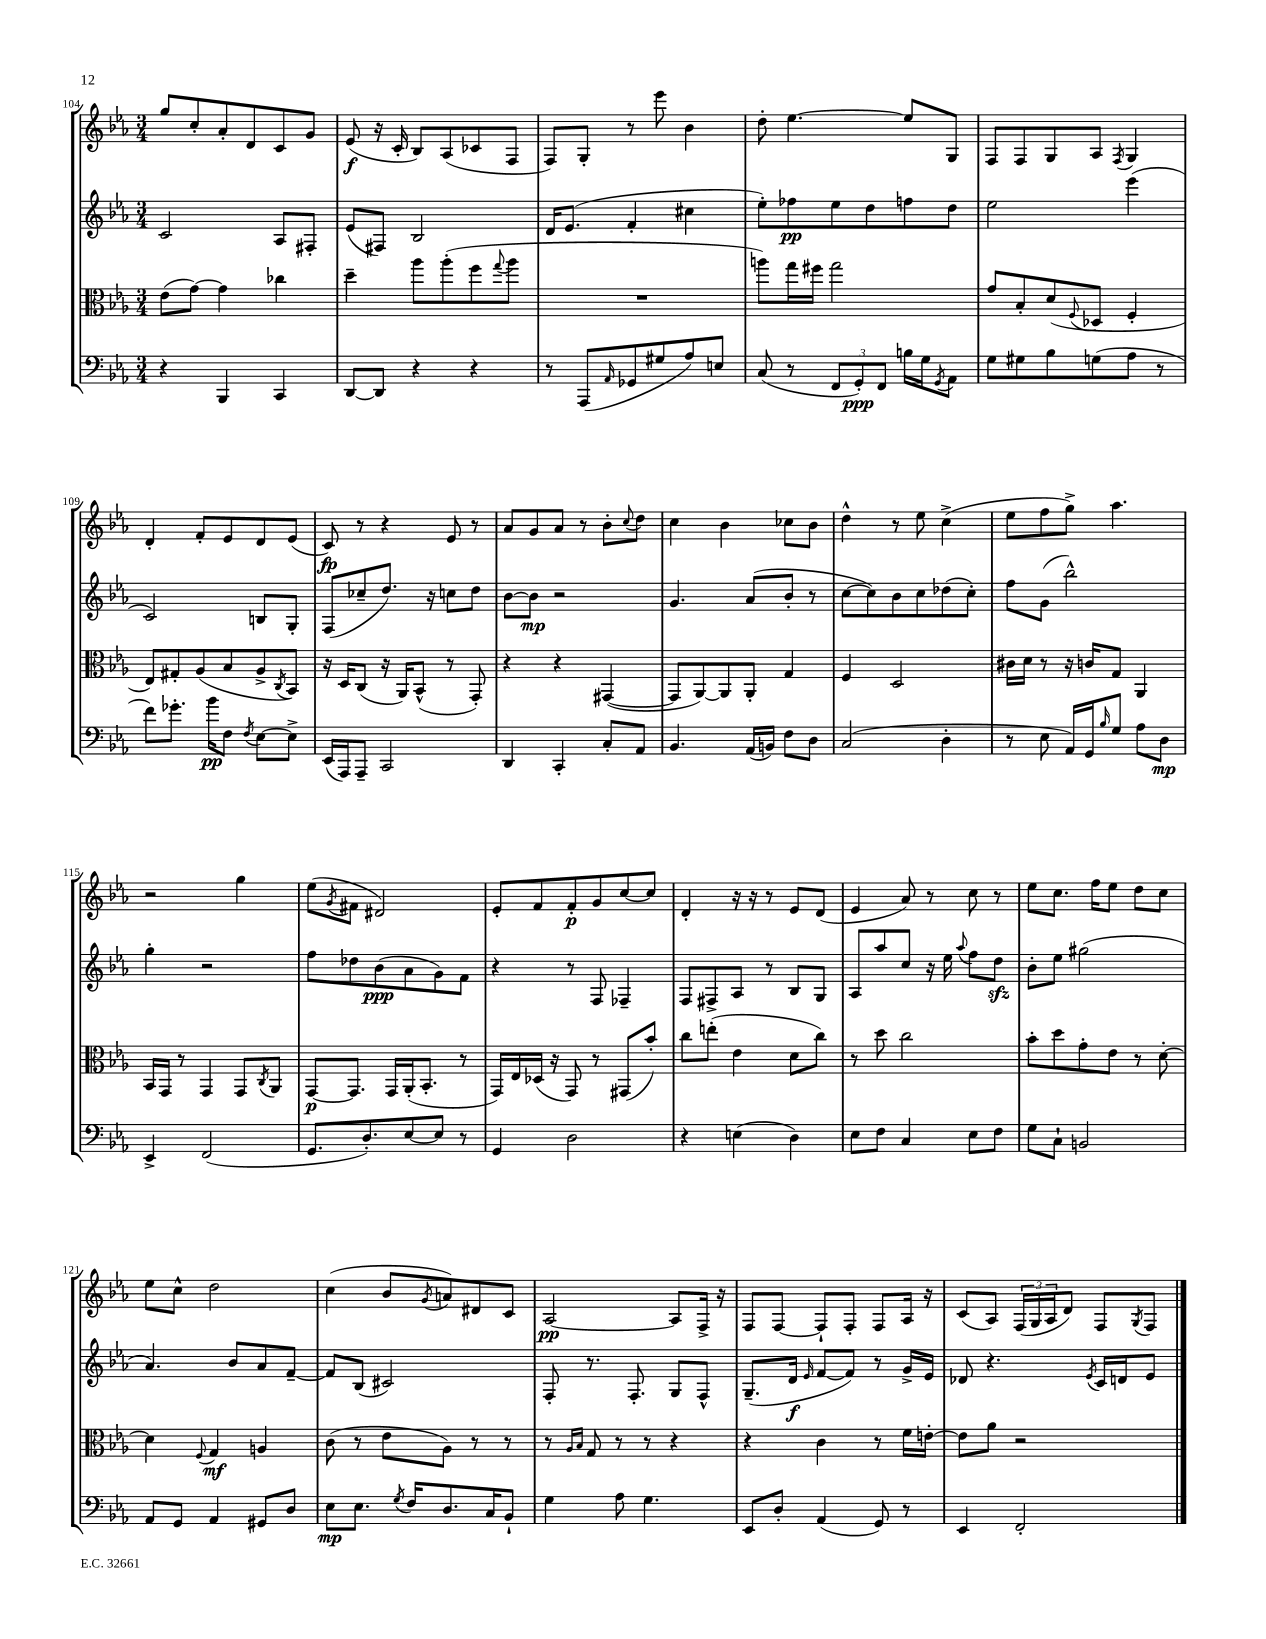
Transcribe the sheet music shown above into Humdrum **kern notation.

**kern	**dynam	**kern	**dynam	**kern	**dynam	**kern	**dynam
*part4	*part4	*part3	*part3	*part2	*part2	*part1	*part1
*staff4	*staff4	*staff3	*staff3	*staff2	*staff2	*staff1	*staff1
*clefF4	*	*clefC3	*	*clefG2	*	*clefG2	*
*k[b-e-a-]	*	*k[b-e-a-]	*	*k[b-e-a-]	*	*k[b-e-a-]	*
*M3/4	*	*M3/4	*	*M3/4	*	*M3/4	*
=104	=104	=104	=104	=104	=104	=104	=104
4r	.	(8e-\L	.	2c/	.	8gg/L	.
.	.	[8g\J)	.	.	.	8cc'/	.
4BBB-/	.	4g\]	.	.	.	8a-'/	.
.	.	.	.	.	.	8d/	.
4CC/	.	4cc-X\	.	8A-/L	.	8c/	.
.	.	.	.	8F#X'/J	.	8g/J	.
=105	=105	=105	=105	=105	=105	=105	=105
[8DD/L	.	4dd~\	.	(8e-/L	.	(8e-/	f
8DD/J]	.	.	.	8F#X/J)	.	16r	.
.	.	.	.	.	.	16c'/	.
4r	.	8aa-\L	.	2B-/	.	8B-/L)	.
.	.	(8aa-'\	.	.	.	(8A-/	.
4r	.	8ff\	.	.	.	8c-X/	.
.	.	8qqgg/	.	.	.	.	.
.	.	8aa-\J	.	.	.	8F/J	.
=106	=106	=106	=106	=106	=106	=106	=106
8r	.	2.r	.	16d/KL	.	8F/L)	.
.	.	.	.	(8.e-/J	.	.	.
(8AAA-/L	.	.	.	.	.	8G'/J	.
16qqAA-/	.	.	.	.	.	.	.
8GG-X/	.	.	.	4f'/	.	8r	.
8G#X/	.	.	.	.	.	8eee-\	.
8A-/)	.	.	.	4cc#X\	.	4b-\	.
8En/J	.	.	.	.	.	.	.
=107	=107	=107	=107	=107	=107	=107	=107
(8C/	.	8aan\L)	.	8ee-'\L)	.	8dd'\	.
8r	.	16gg\L	.	8ff-X\	pp	[4.ee-\	.
.	.	16ff#X\JJ	.	.	.	.	.
12FF/L	.	2gg\	.	8ee-\	.	.	.
12GG'/)	ppp	.	.	.	.	.	.
.	.	.	.	8dd\	.	.	.
12FF/J	.	.	.	.	.	.	.
16Bn\LL	.	.	.	8ffn\	.	8ee-/L]	.
16G\J	.	.	.	.	.	.	.
8qGG/	.	.	.	.	.	.	.
8AA-\J	.	.	.	8dd\J	.	8G/J	.
=108	=108	=108	=108	=108	=108	=108	=108
8G\L	.	8g/L	.	2ee-\	.	8F/L	.
8G#X\	.	8B-'/	.	.	.	8F/	.
8B-\	.	(8d/	.	.	.	8G/	.
.	.	8qqF/	.	.	.	.	.
(8Gn\	.	8D-X/J	.	.	.	8A-/J	.
.	.	.	.	.	.	8qF/	.
8A-\J	.	4F'/	.	(4eee-\	.	4G/	.
8r	.	.	.	.	.	.	.
!!LO:LB:g=z
=109	=109	=109	=109	=109	=109	=109	=109
8f\L)	.	8E-/L)	.	2c/)	.	4d'/	.
8.g-X'\J	.	8G#X'/	.	.	.	.	.
.	.	(8A-/	.	.	.	8f'/L	.
16b-\KL	pp	.	.	.	.	.	.
8F\J	.	8B-/	.	.	.	8e-/	.
8qF/	.	.	.	.	.	.	.
[8E-\L	.	8A-^/	.	8Bn/L	.	8d/	.
.	.	8qC/	.	.	.	.	.
8E-^\J]	.	8BB-/J)	.	8G'/J	.	(8e-/J	.
=110	=110	=110	=110	=110	=110	=110	=110
(16EE-/LL	.	16r	.	(8F/L	.	8c/)	fp
16AAA-/J)	.	16D/KL	.	.	.	.	.
8AAA-~/J	.	(8C/J	.	8cc-X~/	.	8r	.
2CC/	.	16r	.	8.dd/J)	.	4r	.
.	.	16AA-/KL)	.	.	.	.	.
.	.	(8BB-^^/J	.	.	.	.	.
.	.	.	.	16r	.	.	.
.	.	8r	.	8ccn\L	.	8e-/	.
.	.	8GG'/)	.	8dd\J	.	8r	.
=111	=111	=111	=111	=111	=111	=111	=111
4DD/	.	4r	.	[8b-\L	.	8a-/L	.
.	.	.	.	8b-\J]	mp	8g/	.
4CC'/	.	4r	.	2r	.	8a-/J	.
.	.	.	.	.	.	8r	.
8C'/L	.	([4GG#X/	.	.	.	8b-'\L	.
.	.	.	.	.	.	8qqcc/	.
8AA-/J	.	.	.	.	.	8dd\J	.
=112	=112	=112	=112	=112	=112	=112	=112
4.BB-/	.	8GG#/L]	.	4.g/	.	4cc\	.
.	.	[8AA-/)	.	.	.	.	.
.	.	8AA-/]	.	.	.	4b-\	.
(16AA-/LL	.	8AA-'/J	.	(8a-/L	.	.	.
16BBn/JJ)	.	.	.	.	.	.	.
8F\L	.	4G/	.	8b-'/J	.	8cc-X\L	.
8D\J	.	.	.	8r	.	8b-\J	.
=113	=113	=113	=113	=113	=113	=113	=113
(2C/	.	4F/	.	[8cc\L	.	4dd^^\	.
.	.	.	.	8cc\])	.	.	.
.	.	2D/	.	8b-\	.	8r	.
.	.	.	.	8cc\	.	8ee-\	.
4D'\	.	.	.	(8dd-X\	.	(4cc^\	.
.	.	.	.	8cc'\J)	.	.	.
=114	=114	=114	=114	=114	=114	=114	=114
8r	.	16c#X\LL	.	8ff\L	.	8ee-\L	.
.	.	16d\JJ	.	.	.	.	.
8E-\	.	8r	.	(8g\J	.	8ff\	.
16AA-/LL)	.	16r	.	2bb-^^\)	.	8gg^\J)	.
16GG/J	.	16cn/KL	.	.	.	.	.
16qqB-/	.	.	.	.	.	.	.
8G/J	.	8G/J	.	.	.	4.aa-\	.
8A-\L	.	4AA-/	.	.	.	.	.
8D\J	mp	.	.	.	.	.	.
!!LO:LB:g=z
=115	=115	=115	=115	=115	=115	=115	=115
4EE-^/	.	16BB-/LL	.	4gg'\	.	2r	.
.	.	16GG/JJ	.	.	.	.	.
.	.	8r	.	.	.	.	.
(2FF/	.	4GG/	.	2r	.	.	.
.	.	8GG/L	.	.	.	4gg\	.
.	.	8qC/	.	.	.	.	.
.	.	8AA-/J	.	.	.	.	.
=116	=116	=116	=116	=116	=116	=116	=116
8.GG/L	.	[8GG/L	p	8ff\L	.	(8ee-\L	.
.	.	.	.	.	.	8qg/	.
.	.	8.GG/J]	.	8dd-X\	.	8f#X\J	.
8.D'/)	.	.	.	.	.	.	.
.	.	.	.	(8b-\	ppp	2d#X/)	.
.	.	16GG/LL	.	.	.	.	.
[8E-/	.	(16AA-'/J	.	8a-\	.	.	.
.	.	8.BB-'/J	.	.	.	.	.
8E-/J]	.	.	.	8g\)	.	.	.
8r	.	8r	.	8f\J	.	.	.
=117	=117	=117	=117	=117	=117	=117	=117
4GG/	.	16GG/LL)	.	4r	.	8e-'/L	.
.	.	16E-/	.	.	.	.	.
.	.	(16D-X/JJ	.	.	.	8f/	.
.	.	16r	.	.	.	.	.
2D\	.	8GG/)	.	8r	.	8f'/	p
.	.	8r	.	8F/	.	8g/	.
.	.	(8GG#X/L	.	4F-X~/	.	[8cc/	.
.	.	8b-'/J)	.	.	.	8cc/J]	.
=118	=118	=118	=118	=118	=118	=118	=118
4r	.	8cc\L	.	8F/L	.	4d'/	.
.	.	(8een'\J	.	8F#X^/	.	.	.
(4En\	.	4e-\	.	8A-/J	.	16r	.
.	.	.	.	.	.	16r	.
.	.	.	.	8r	.	8r	.
4D\)	.	8d\L	.	8B-/L	.	8e-/L	.
.	.	8cc\J)	.	8G/J	.	(8d/J	.
=119	=119	=119	=119	=119	=119	=119	=119
8E-\L	.	8r	.	8A-/L	.	4e-/	.
8F\J	.	8dd\	.	8aa-/	.	.	.
4C/	.	2cc\	.	8cc/J	.	8a-/)	.
.	.	.	.	16r	.	8r	.
.	.	.	.	16ee-\	.	.	.
.	.	.	.	8qqaa-/	.	.	.
8E-\L	.	.	.	8ff\L	.	8cc\	.
8F\J	.	.	.	8ddzz\J	.	8r	.
=120	=120	=120	=120	=120	=120	=120	=120
8G\L	.	8b-'\L	.	8b-'\L	.	8ee-\L	.
8C`\J	.	8dd\	.	8ee-\J	.	8.cc\J	.
2BBn/	.	8g'\	.	(2gg#X\	.	.	.
.	.	.	.	.	.	16ff\KL	.
.	.	8e-\J	.	.	.	8ee-\J	.
.	.	8r	.	.	.	8dd\L	.
.	.	[8d'\	.	.	.	8cc\J	.
!!LO:LB:g=z
=121	=121	=121	=121	=121	=121	=121	=121
8AA-/L	.	4d\]	.	4.a-/)	.	8ee-\L	.
8GG/J	.	.	.	.	.	8cc^^\J	.
.	.	8qqF/	.	.	.	.	.
4AA-/	.	4G/	mf	.	.	2dd\	.
.	.	.	.	8b-/L	.	.	.
8GG#X/L	.	4An/	.	8a-/	.	.	.
8D/J	.	.	.	[8f~/J	.	.	.
=122	=122	=122	=122	=122	=122	=122	=122
8E-\L	mp	(8c\	.	8f/L]	.	(4cc\	.
8.E-\J	.	8r	.	(8B-/J	.	.	.
.	.	8e-\L	.	2c#X/)	.	8b-/L	.
8qG/	.	.	.	.	.	.	.
16F/KL	.	.	.	.	.	.	.
.	.	.	.	.	.	8qg/	.
8.D/	.	8A-\J)	.	.	.	8an/)	.
.	.	8r	.	.	.	8d#X/	.
16C/K	.	.	.	.	.	.	.
8BB-`/J	.	8r	.	.	.	8c/J	.
=123	=123	=123	=123	=123	=123	=123	=123
4G\	.	8r	.	8F'/	.	[2A-/	pp
.	.	16qqA-/LL	.	.	.	.	.
.	.	16qqB-/JJ	.	.	.	.	.
.	.	8G/	.	8.r	.	.	.
8A-\	.	8r	.	.	.	.	.
.	.	.	.	8.F'/	.	.	.
4.G\	.	8r	.	.	.	.	.
.	.	4r	.	8G/L	.	8A-/L]	.
.	.	.	.	8F^^/J	.	16F^/Jk	.
.	.	.	.	.	.	16r	.
=124	=124	=124	=124	=124	=124	=124	=124
8EE-/L	.	4r	.	(8.G~/L	.	8F/L	.
8D'/J	.	.	.	.	.	[8F/J	.
.	.	.	.	16d/Jk	f	.	.
.	.	.	.	16qqe-/	.	.	.
(4AA-/	.	4c\	.	[8f/L	.	8F`/L]	.
.	.	.	.	8f/J])	.	8F'/J	.
8GG/)	.	8r	.	8r	.	8F/L	.
8r	.	16f\LL	.	16g^/LL	.	16A-/Jk	.
.	.	[16en'\JJ	.	16e-/JJ	.	16r	.
=125	=125	=125	=125	=125	=125	=125	=125
4EE-/	.	8e\L]	.	8d-X/	.	(8c/L	.
.	.	8a-\J	.	4.r	.	8A-/J)	.
2FF'/	.	2r	.	.	.	(24F/LL	.
.	.	.	.	.	.	24G/	.
.	.	.	.	.	.	24A-/J	.
.	.	.	.	.	.	8d/J)	.
.	.	.	.	8qe-/	.	.	.
.	.	.	.	16c/LL	.	8F/L	.
.	.	.	.	16dn/J	.	.	.
.	.	.	.	.	.	8qG/	.
.	.	.	.	8e-/J	.	8F/J	.
==	==	==	==	==	==	==	==
*-	*-	*-	*-	*-	*-	*-	*-
